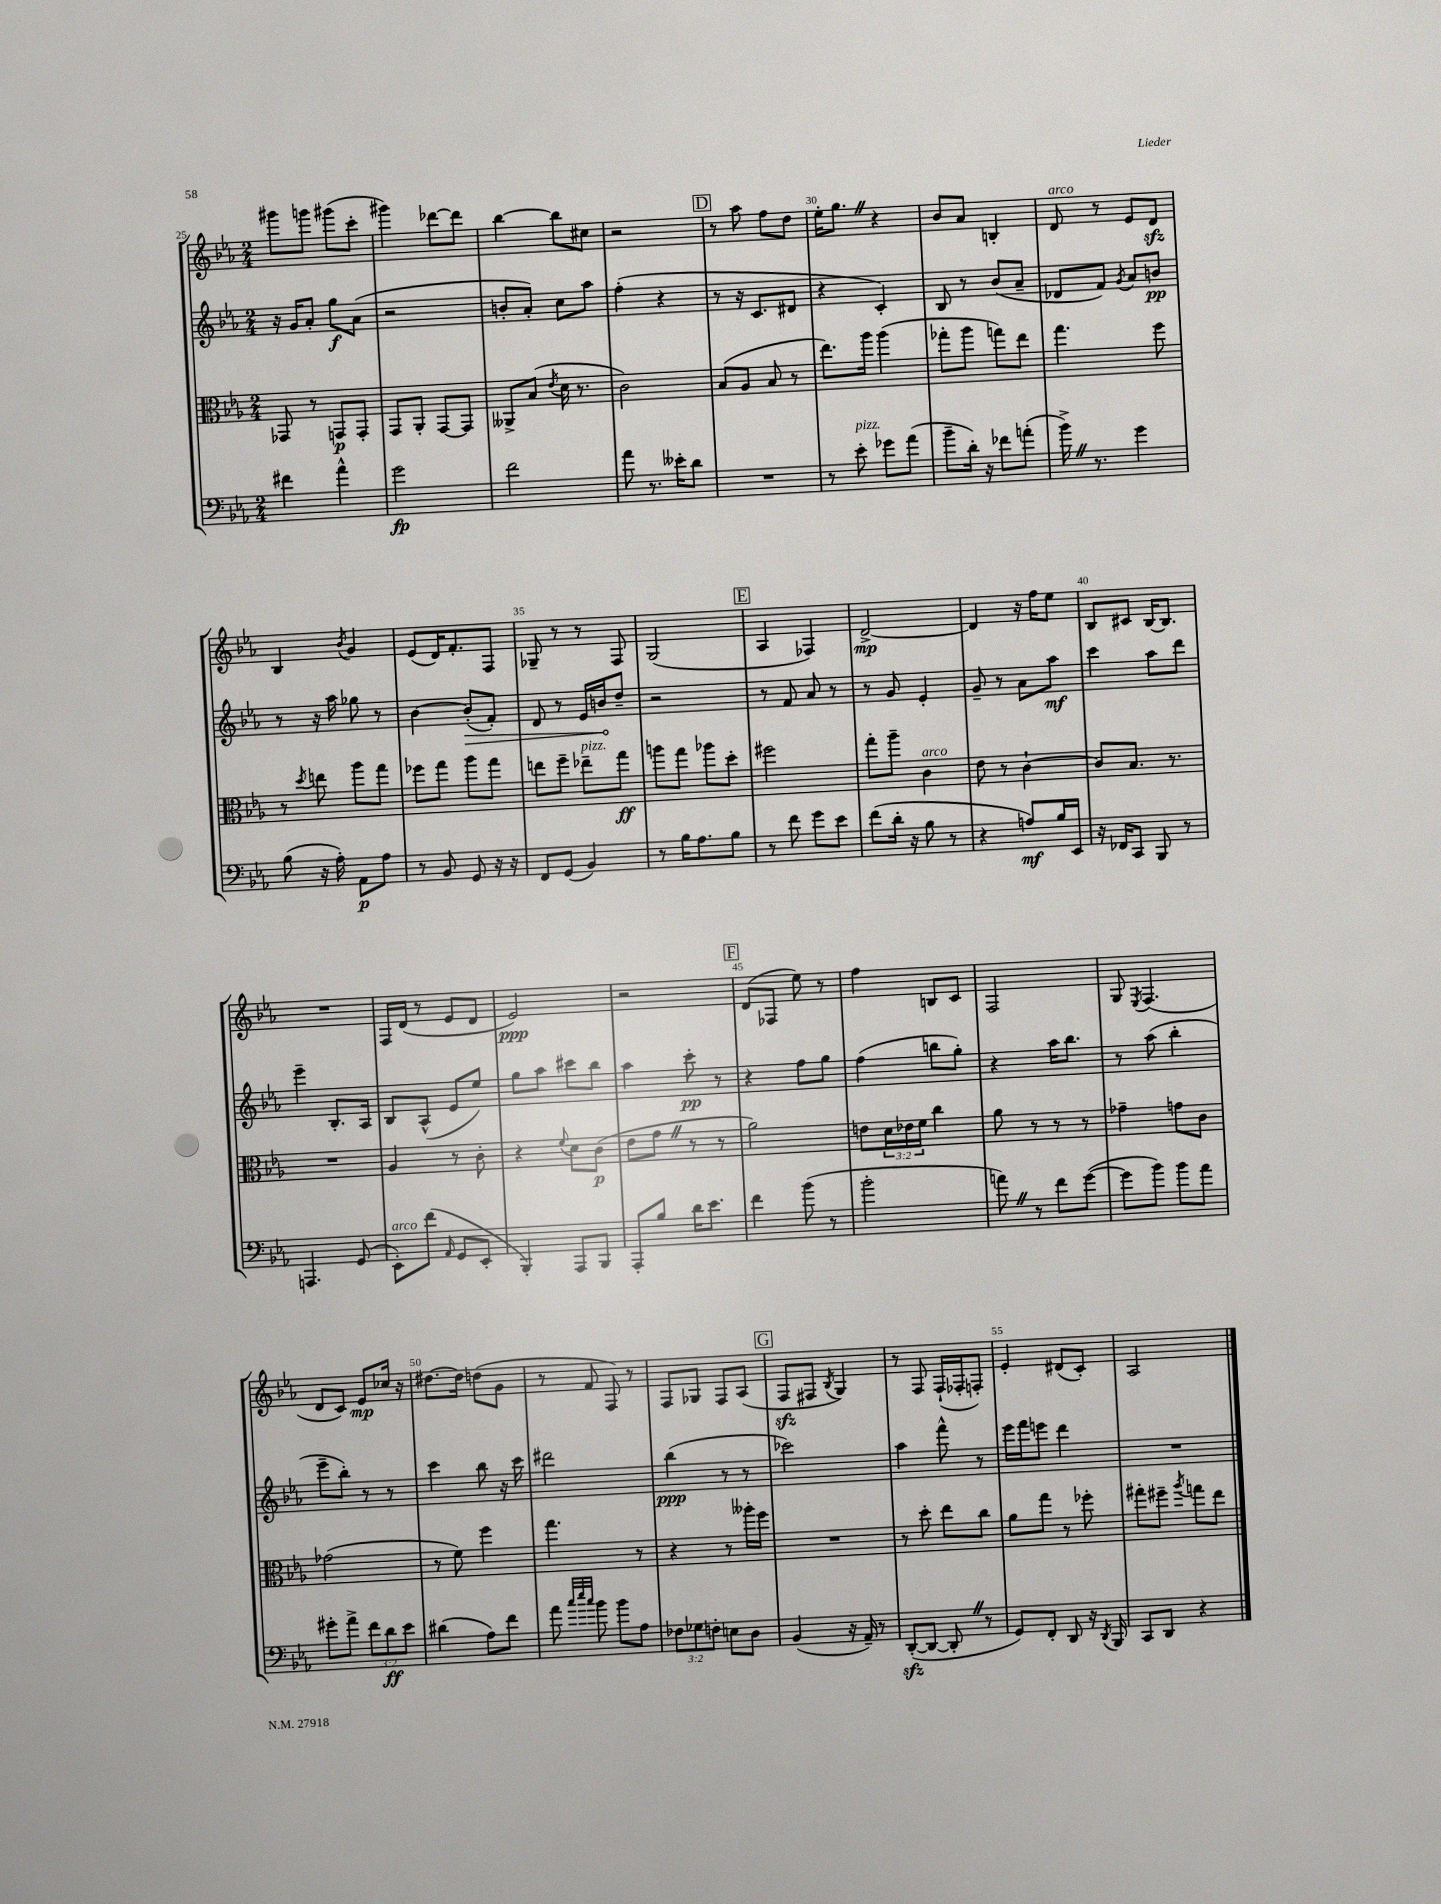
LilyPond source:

<<
\new StaffGroup <<
\new Staff = "s0" {
    \clef treble \key ees \major \numericTimeSignature \time 2/4
    gis'''8 g'''8 gis'''8( c'''8-. |
    gis'''4) des'''8~ des'''8 |
    bes''4~ bes''8 cis''8 |
    r2 |
    \mark \markup { \box "D" } r8 aes''8 f''8 d''8 |
    ees''16-. g''8. \once \override BreathingSign.text = \markup { \musicglyph "scripts.caesura.straight" } \breathe r4 |
    bes'8 aes'8 b4-. |
    d'8^\markup { \italic "arco" } r8 ees'8 d'8\sfz |
    bes4 \acciaccatura { bes'8 } g'4 |
    ees'8( d'16) f'8.-. f8 |
    ges8-- r8 r8 f8 |
    g2( |
    \mark \markup { \box "E" } aes4 fes4) |
    d'2~->\mp |
    d'4 r16 f''16 ees''8 |
    bes8 cis'8 bes16~ bes8. |
    R2 |
    f16 d'16( r8 ees'8 d'8 |
    ees'2\ppp) |
    r2 |
    \mark \markup { \box "F" } d'8( fes8 ees''8) r8 |
    f''4 b8 c'8 |
    f2 |
    g8 \acciaccatura { ees8 } f4.( |
    d'8 c'8) ees'8\mp ces''16 r16 |
    dis''8.~ dis''16 d''8( g'8 |
    r8 f'8 f8) r8 |
    f8 ges8 f8 aes8( |
    \mark \markup { \box "G" } f8\sfz fis8 \acciaccatura { bes8 } g4) |
    r8 f8 f16-!( fes16-. f8-.) |
    ees'4-. dis'8( c'8-.) |
    aes2 \bar "|." |
}
\new Staff = "s1" {
    \clef treble \key ees \major \numericTimeSignature \time 2/4
    r16 g'16 aes'8-. g''8\f aes'8( |
    r2 |
    b'8-. aes'8-.) c''8 aes''8 |
    f''4-.( r4 |
    \mark \markup { \box "D" } r8 r16 c'8. dis'8 |
    r4 c'4-.) |
    bes8 r8 bes'8( aes'8-- |
    des'8 f'8) \acciaccatura { g'8 } aes'8 b'8\pp |
    r8 r16 aes''16 ges''8 r8 |
    bes'4~ \once \override Hairpin.circled-tip = ##t bes'8-.\>( f'8-.) |
    d'8 r8 ees'16 b'16\! d''8-- |
    r2 |
    \mark \markup { \box "E" } r8 f'8 aes'8 r8 |
    r8 g'8 ees'4-. |
    g'8-- r8 aes'8 aes''8\mf |
    c'''4 aes''8 d'''8 |
    ees'''4-- bes8.-. aes16 |
    bes8 aes8-^( ees'8 ees''8) |
    g''8 aes''8 cis'''8 bes''8 |
    aes''4 c'''8-.\pp r8 |
    \mark \markup { \box "F" } r4 f''8 g''8 |
    f''4( b''8 g''8-.) |
    r4 aes''16 bes''8. |
    r8 aes''8( bes''4-. |
    ees'''8-- bes''8-.) r8 r8 |
    c'''4 bes''8 r16 c'''16 |
    dis'''2 |
    bes''4\ppp( r8 r8 |
    \mark \markup { \box "G" } ces'''2) |
    aes''4 f'''8-^ r8 |
    ees'''16 f'''16 e'''8 d'''4 |
    R2 \bar "|." |
}
\new Staff = "s2" {
    \clef alto \key ees \major \numericTimeSignature \time 2/4 \override Staff.TupletNumber.text = #tuplet-number::calc-fraction-text
    ges,8 r8 g,8\p g,8-. |
    g,8 aes,8-. g,8~ g,8 |
    aeses,8-> bes8( \acciaccatura { ees'8 } d'16 r8. |
    c'2) |
    \mark \markup { \box "D" } bes8( aes8 bes8 r8 |
    ees''8.) aes''16 aes''4( |
    ges''8-. aes''8 g''8) ees''8 |
    g''4. f''8 |
    r8 \acciaccatura { d''8 } e''8 aes''8 g''8 |
    fes''8 g''8 aes''8 g''8 |
    e''8 f''8-- ees''8--^\markup { \italic "pizz." } g''8\ff |
    a''8 g''8 aes''8 d''8-. |
    \mark \markup { \box "E" } fis''2 |
    g''8-. aes''8-- c'4^\markup { \italic "arco" } |
    ees'8 r8 c'4~-! |
    c'8 bes8. r8. |
    R2 |
    aes4 r8 c'8-. |
    r4 \appoggiatura { f'8 } d'8 c'8\p( |
    ees'8 g'8 \once \override BreathingSign.text = \markup { \musicglyph "scripts.caesura.straight" } \breathe r8 r8 |
    \mark \markup { \box "F" } aes'2) |
    e'8 \tuplet 3/2 { d'16 ees'16 f'16 } c''4 |
    aes'8 r8 r8 r8 |
    ges'4-- g'8 c'8 |
    ges'2( |
    r8 f'8) f''4 |
    g''4. r8 |
    r4 r8 aeses''16-. f''16 |
    \mark \markup { \box "G" } R2 |
    r8 d''8-. ees''8 c''8 |
    aes'8 g''8 r8 fes''8-. |
    gis''8-. fis''8-- \acciaccatura { aes''8 } g''8 ees''8 \bar "|." |
}
\new Staff = "s3" {
    \clef bass \key ees \major \numericTimeSignature \time 2/4 \override Staff.TupletNumber.text = #tuplet-number::calc-fraction-text
    fis'4 aes'4-^ |
    g'2\fp |
    f'2 |
    aes'8 r8. eeses'16-. d'8 |
    \mark \markup { \box "D" } R2 |
    r8 ees'8-.^\markup { \italic "pizz." } ges'8 aes'8( |
    bes'8-- d'16-.) r16 fes'8 a'8-.( |
    bes'16->) \once \override BreathingSign.text = \markup { \musicglyph "scripts.caesura.straight" } \breathe r8. g'4 |
    bes8( r16 aes16-.) aes,8\p aes8 |
    r8 bes,8 g,8 r16 r16 |
    f,8 g,8( bes,4) |
    r8 bes16 aes8. bes8 |
    \mark \markup { \box "E" } r8 f'8 g'8 ees'8 |
    f'8( d'16-. r16 bes8 r8 |
    r4 a8\mf) bes16 ees,16 |
    r16 fes,16 c,8 bes,,8 r8 |
    a,,4. g,8( |
    ees,8-.^\markup { \italic "arco" }) f'8( \grace { aes,16 } g,8 ees,8-. |
    bes,,4-.) aes,,8 bes,,8 |
    aes,,8-. bes8 d'16 ees'8. |
    \mark \markup { \box "F" } f'4 bes'8( r8 |
    bes'2-. |
    a'8) \once \override BreathingSign.text = \markup { \musicglyph "scripts.caesura.straight" } \breathe r8 f'8 g'8~( |
    g'8 bes'8) bes'8 aes'8 |
    gis'8-. aes'8-> \tuplet 3/2 { f'8 d'8\ff ees'8 } |
    dis'4( aes8) f'8 |
    aes'8 \grace { c''32 ees''32 c''32 } bes'8 bes'8 aes8 |
    \tuplet 3/2 { fes8 ges8 f8-. } e8 d8 |
    \mark \markup { \box "G" } bes,4( r16 aes,16--) r8 |
    d,8~-.\sfz( d,8~ d,8-. \once \override BreathingSign.text = \markup { \musicglyph "scripts.caesura.straight" } \breathe r8 |
    g,8) f,8-. d,8 r16 \acciaccatura { d,8 } bes,,16 |
    c,8 d,8 r4 \bar "|." |
}
>>
>>
\layout { \context { \Score currentBarNumber = #25 \override BarNumber.break-visibility = ##(#f #t #t) barNumberVisibility = #(every-nth-bar-number-visible 5) } }
